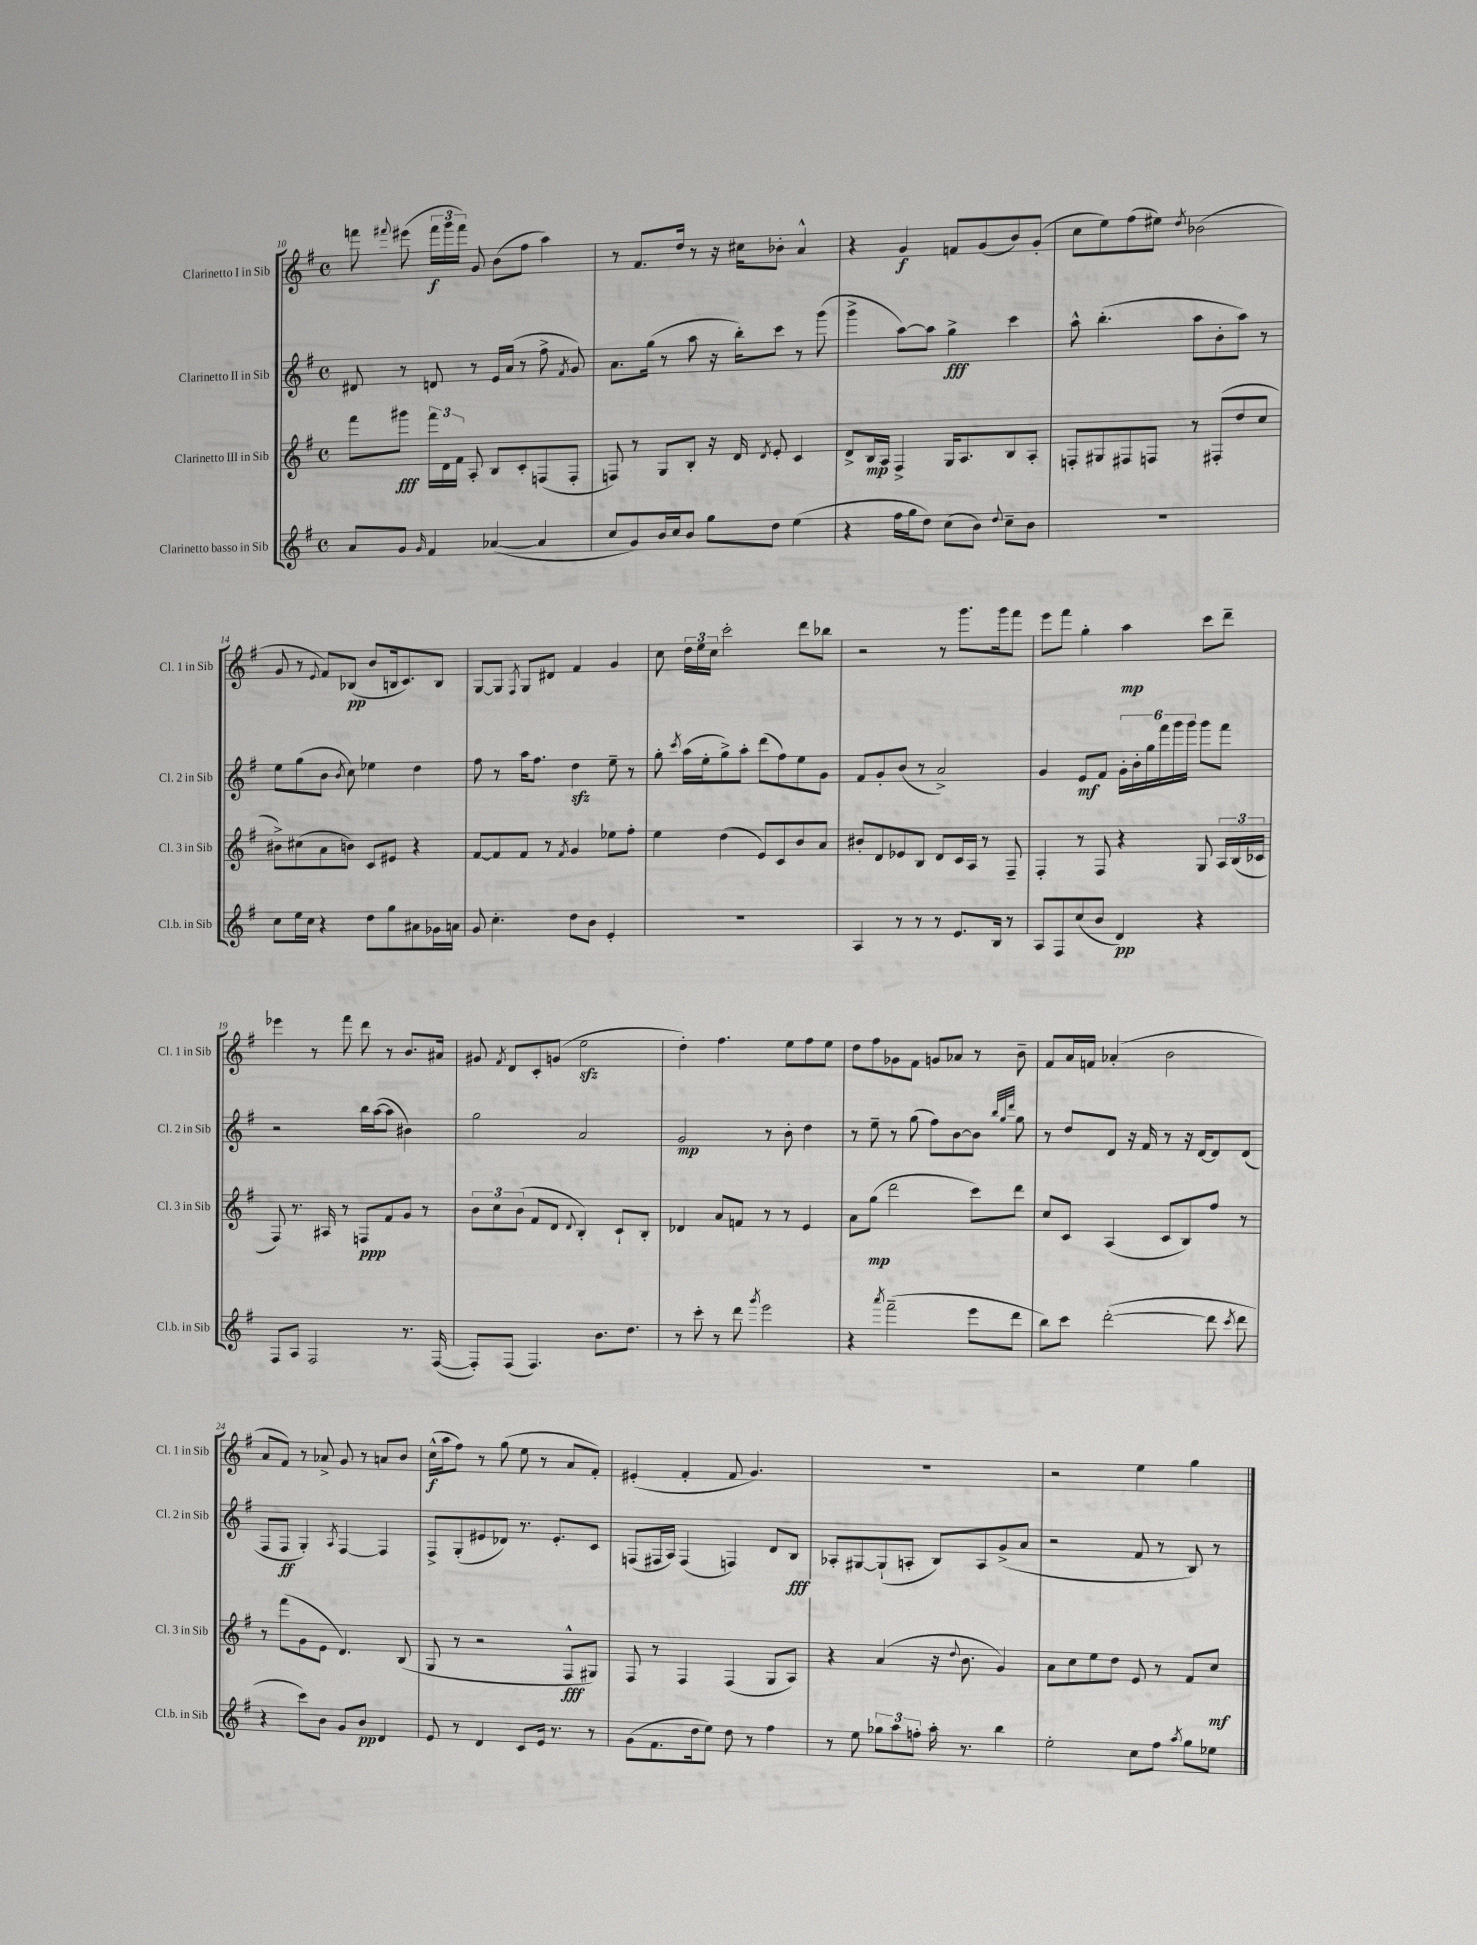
<<
\new StaffGroup <<
\new Staff = "s0" \with { instrumentName = "Clarinetto I in Sib" shortInstrumentName = "Cl. 1 in Sib" } {
    \clef treble \key g \major \defaultTimeSignature \time 4/4
    \autoBeamOff f'''8 \appoggiatura { fis'''8 } eis'''8( \tuplet 3/2 { fis'''16[\f g'''16 fis'''16]) } g'8 b'8[( fis''8] a''4) |
    r8 fis'8.[ d''16] r8 r16 cis''16[ bes'8]-. a'4-^ |
    r4 g'4\f f'8[ g'8( b'8) g'8]-.( |
    c''8[ e''8) fis''8( eis''8]) \acciaccatura { d''8 } bes'2( |
    g'8 r8 \appoggiatura { e'8 } fis'8[) bes8]\pp( b'8[ b16 c'8.) b8] |
    g8[~ g8] \acciaccatura { fis8 } g8[ dis'8] fis'4 g'4 |
    c''8 \tuplet 3/2 { d''16[ e''16 c''16] } c'''2-. d'''8[ bes''8] |
    r2 r8 g'''8.[ g'''16 fis'''8] |
    e'''8[ fis'''8] g''4-. a''4\mp c'''8[ d'''8]-- |
    ees'''4 r8 fis'''8 d'''8 r8 b'8.[ ais'16] |
    gis'8 \acciaccatura { fis'8 } d'8[ c'8-. g'8]( e''2\sfz |
    d''4-.) fis''4. e''8[ fis''8 e''8] |
    d''8[ fis''8 ges'8 fis'8] g'8[ aes'8] r8 b'8-- |
    fis'8[ a'16 f'16] aes'4-.( b'2 |
    a'8[ fis'8]) r8 aes'8-> g'8 r8 a'8[ b'8] |
    c''16[-^\f( a''16 fis''8]) r8 g''8( e''8 r8 a'8[ fis'8]-.) |
    eis'4-.( fis'4-. fis'8 g'4.) |
    R1 |
    r2 e''4 g''4 \bar "|." |
}
\new Staff = "s1" \with { instrumentName = "Clarinetto II in Sib" shortInstrumentName = "Cl. 2 in Sib" } {
    \clef treble \key g \major \defaultTimeSignature \time 4/4
    \autoBeamOff dis'8 r8 d'8 r8 e'16[ a'16]( r8 fis''8-> \acciaccatura { fis'8 } g'8) |
    a'8.[ g''16]( r8 a''8 r16 b''16[-.) c'''8] r8 g'''8( |
    g'''4-> a''8[~) a''8] g''4->\fff c'''4 |
    a''8-^ b''4.-.( a''8[ b'8-. a''8]) r8 |
    e''8[ g''8( b'8] \acciaccatura { b'8 } c''8) ees''4 d''4 |
    fis''8 r8 a''16[ fis''8.] d''4\sfz e''8-- r8 |
    g''8-. \acciaccatura { c'''8 } a''16[( e''16-. g''8->) a''8]-. d'''8[( fis''8) e''8 g'8] |
    fis'8[ g'8-. b'8]( r8 a'2->) |
    g'4 e'8[\mf fis'8] \tuplet 6/4 { g'16[-. b'16-. g''16 fis'''16 g'''16 g'''16] } g'''8[ fis'''8] |
    r2 b''16[ a''16~( a''8] bis'4) |
    g''2 a'2 |
    g'2\mp r8 b'8-. d''4 |
    r8 e''8-- r8 g''8( fis''8[) b'8~ b'8] \grace { b''32[ g''32 d'''32] } g''8 |
    r8 d''8[ d'8] r16 fis'16 r8 r16 d'16[~ d'8 d'8]( |
    fis8[ fis8]\ff g4-.) \acciaccatura { a8 } fis4~ fis4 |
    fis8[-> g8-.( eis'8 des'8]) r8. eis'8.[-. c'8] |
    f8[( fis16 a16]) fis4( f4) d'8[ b8]\fff |
    aes8[-. gis8~ gis8-!( a8]-. b8[) a8 g'8->( a'8] |
    r2 fis'8 r8 b8) r8 \bar "|." |
}
\new Staff = "s2" \with { instrumentName = "Clarinetto III in Sib" shortInstrumentName = "Cl. 3 in Sib" } {
    \clef treble \key g \major \defaultTimeSignature \time 4/4
    \autoBeamOff fis'''8[ gis'''8]\fff \tuplet 3/2 { fis'''16[ d'16 fis'16] } a8-. b8[ c'8-. f8( f8]-. |
    f8) r8 g8[ b8]-. r16 d'16 \acciaccatura { d'8 } e'8-. c'4 |
    d'8[-> b16\mp a16] fis4-> g16[ a8. b8 a8]-. |
    f8[-. gis8 fis8 f8] r8 fis8[-.( d''8 c''8] |
    bis'8[->) cis''8( a'8 b'8]) c'8[ eis'8] r4 |
    fis'8[~ fis'8 fis'8] r8 \acciaccatura { fis'8 } g'4 ees''8[ fis''8]-. |
    e''4 d''4( e'8[) c'8 b'8 a'8] |
    bis'8[-. d'8 ees'8 b8] d'8[ c'16 a16] r8 fis8-- |
    fis4-. r8 fis8 r4 g8 \tuplet 3/2 { a16[ b16( ces'16] } |
    fis8) r8. ais16 r8 f8[\ppp fis'8 g'8] r8 |
    \tuplet 3/2 { b'8[ c''8 b'8]( } fis'8[ d'8] \appoggiatura { d'8 } b4-.) c'8[-! b8]-. |
    des'4 a'8[ f'8] r8 r8 e'4 |
    a'8[ g''8]\mp( d'''2 c'''8[) d'''8] |
    c''8[ c'8] a4( c'8[ b8) fis''8] r8 |
    r8 fis'''8[( g'8 e'8] d'4.) b8( |
    g8 r8 r2 fis8[-^\fff gis8]) |
    fis8 r8 fis4 fis4( g8[ a8]) |
    r4 a'4( r16 \appoggiatura { d''8 } b'8. g'4) |
    a'8[ c''8 e''8 d''8] e'8 r8 fis'8[ c''8]\mf \bar "|." |
}
\new Staff = "s3" \with { instrumentName = "Clarinetto basso in Sib" shortInstrumentName = "Cl.b. in Sib" } {
    \clef treble \key g \major \defaultTimeSignature \time 4/4
    \autoBeamOff a'8[ g'8] \grace { g'16 } fis'4 aes'4~( aes'4 |
    c''8[ g'8) b'16 c''16 b'8] g''8[ d''8] e''4( |
    r4 fis''16[ g''16 d''8]) c''8[( b'8]) \appoggiatura { d''8 } c''8[-- b'8] |
    R1 |
    c''8[ e''16 c''16] r4 d''8[ g''8 ais'8 ges'16 a'16] |
    g'8 c''4.-. d''8[ b'8] e'4-. |
    R1 |
    a4 r8 r8 r8 e'8.[ b16] r8 |
    a8[ fis8 c''8( b'8] d'4\pp) r4 |
    fis8[ a8] fis2 r8. fis16~( |
    fis8[-.) fis8]( fis4.) b'8.[ d''8.] |
    r8 c'''8-. r8 d'''8 \acciaccatura { g'''8 } e'''2 |
    r4 \acciaccatura { a'''8 } fis'''2--( e'''8[ d'''8] |
    b''8[) c'''8] d'''2~-.( d'''8 \acciaccatura { c'''8 } d'''8 |
    r4 c'''8[) b'8] g'8[ b'8]\pp d'4 |
    e'8 r8 d'4 c'8[ e'16] r8. r8 |
    g'8[( fis'8. d''16 e''8]) d''8 r8 fis''4 |
    r8 e''8 \tuplet 3/2 { ges''8[ a''8 f''8]-. } a''16-. r8. b''4 |
    e''2-. c''8[ fis''8] \acciaccatura { a''8 } g''8[ ees''8] \bar "|." |
}
>>
>>
\layout { \context { \Score currentBarNumber = #10 } }
